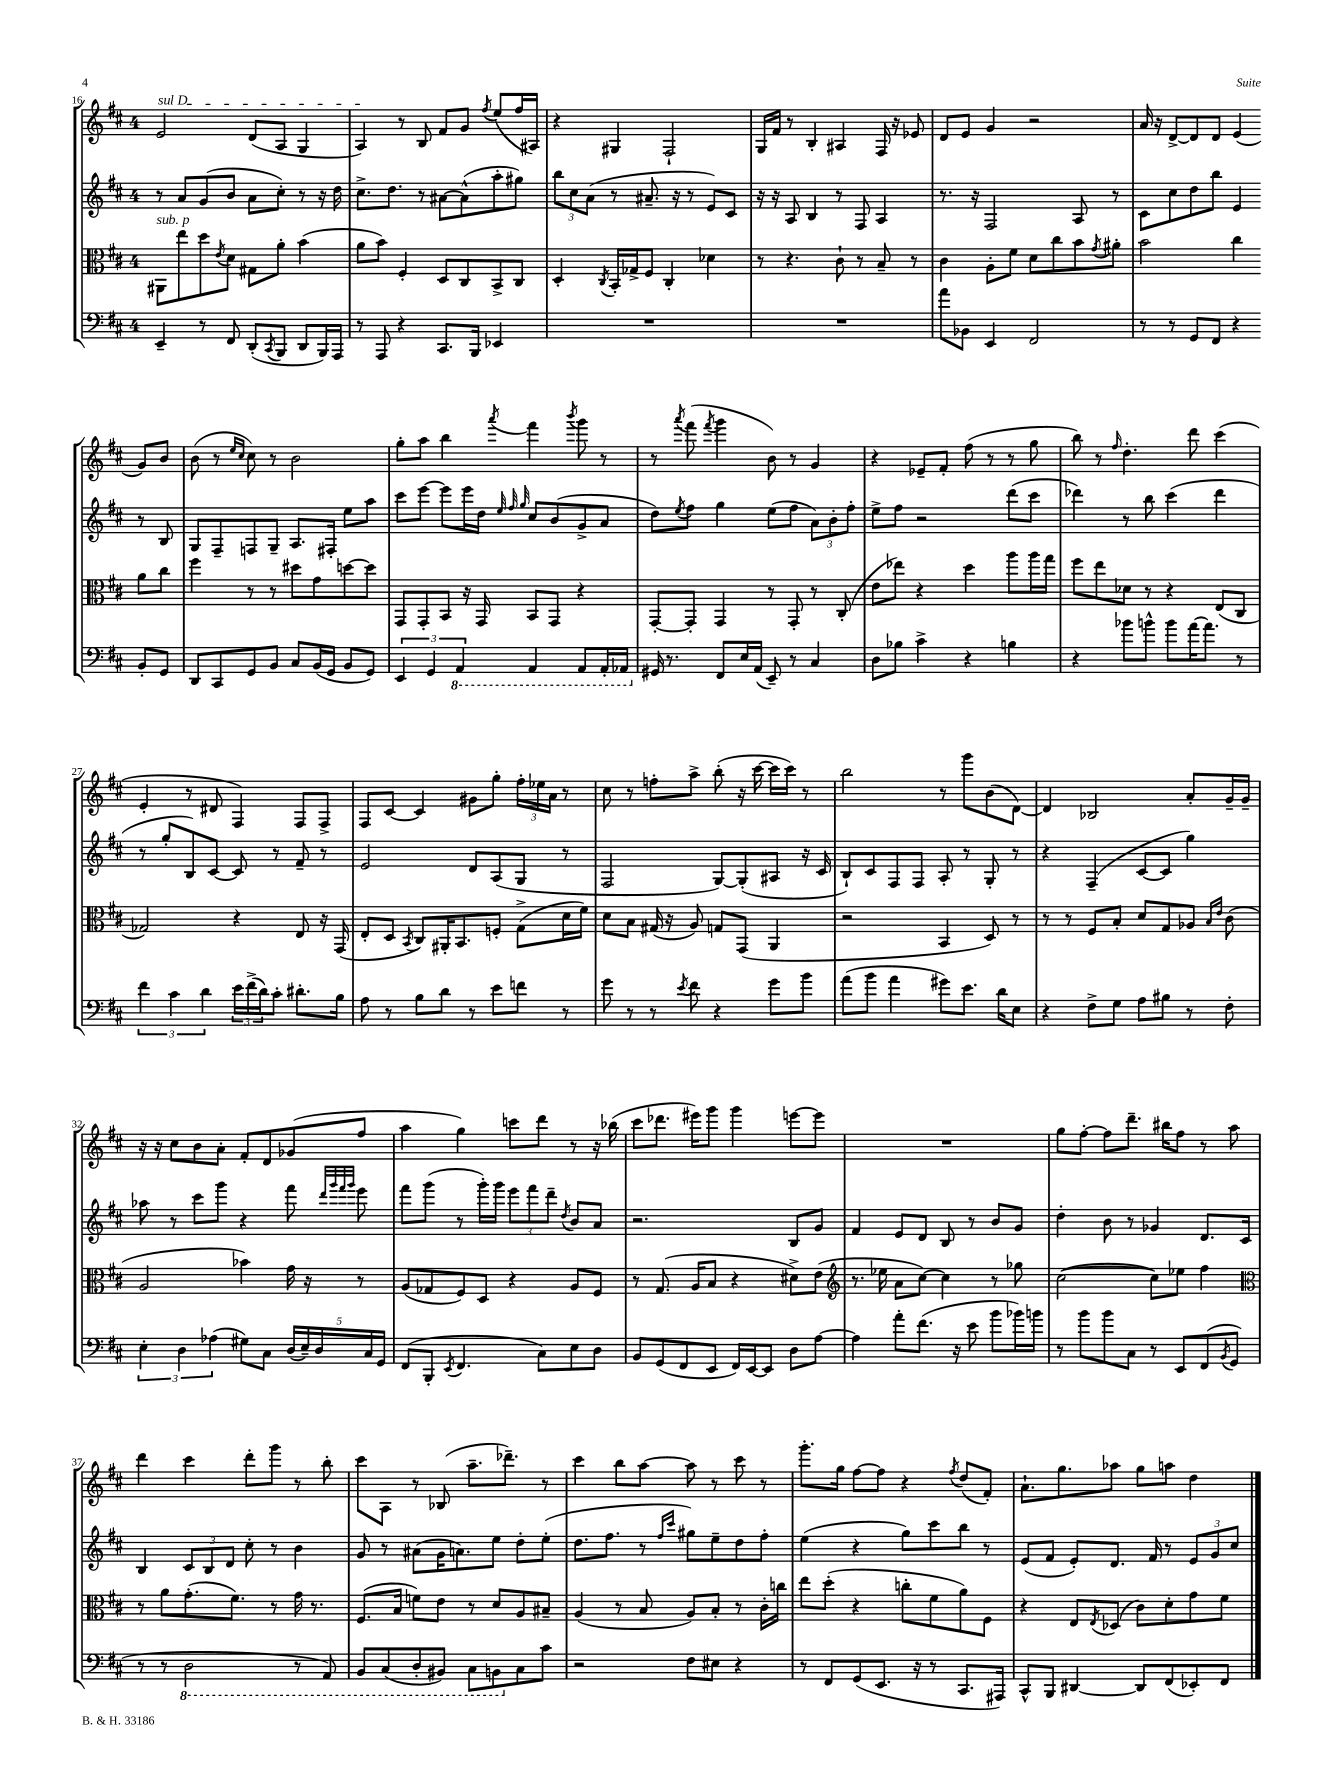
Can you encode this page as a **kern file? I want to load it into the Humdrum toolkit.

**kern	**kern	**kern	**kern
*staff4	*staff3	*staff2	*staff1
*clefF4	*clefC3	*clefG2	*clefG2
*k[f#c#]	*k[f#c#]	*k[f#c#]	*k[f#c#]
*M4/4	*M4/4	*M4/4	*M4/4
4EE~/	8AA#\L	8r	2e/
.	8ee\	8a/L	.
8r	8dd\	(8g/	.
.	8qe/	.	.
8FF#/	8d\J	8b/J	.
(8DD'/L	8G#\L	8a\L	(8d/L
8qCC#/	.	.	.
8BBB/J	8a'\J	8cc#'\J)	8A/J
8DD/L	(4b\	8r	4G/
16BBB/L)	.	16r	.
16AAA/JJ	.	16dd\	.
=	=	=	=
8r	8a\L	8.cc#^\L	4A/)
8AAA/	8b\J)	.	.
.	.	8.dd\J	.
4r	4F#'/	.	8r
.	.	8r	8B/
8.CC#/L	8D/L	[8a#\L	8f#/L
.	8C#/	(8a#^^\]	8g/J
16BBB/Jk	.	.	.
.	.	.	8qff#/
4EE-/	8BB^/	8aa'\	(8ee/L
.	8C#/J	8gg#\J)	16ff#/L
.	.	.	16A#/JJ)
=	=	=	=
1r	4D'/	12bb\L	4r
.	.	12cc#\	.
.	.	(12a\J	.
.	8qC#/	.	.
.	16BB'/LL	8r	4G#/
.	16G-^/J	.	.
.	8F#/J	8.a#~/	.
.	4C#'/	.	2F#`/
.	.	16r	.
.	.	8r	.
.	4d-\	8e/L)	.
.	.	8c#/J	.
=	=	=	=
1r	8r	16r	16G/LL
.	.	16r	16f#/JJ
.	4.r	8A/	8r
.	.	4B/	4B'/
.	8c#`\	8r	4A#/
.	8r	8F#/	.
.	8B~/	4A/	16F#/
.	.	.	16r
.	8r	.	8e-/
=	=	=	=
8a\L	4c#\	8.r	8d/L
8BB-\J	.	.	8e/J
.	.	16r	.
4EE/	8A'\L	2F#/	4g/
.	8f#\J	.	.
2FF#/	8d\L	.	2r
.	8cc#\	.	.
.	8b\	8A/	.
.	8qg/	.	.
.	8a#'\J	8r	.
=	=	=	=
8r	2b\	8c#\L	16a/
.	.	.	16r
8r	.	8cc#\	[8d^/L
8GG/L	.	8dd\	8d/]
8FF#/J	.	8bb\J	8d/J
4r	4cc#\	4e/	(4e/
8BB'/L	8a\L	8r	8g/L)
8GG/J	8cc#\J	8B/	8b/J
=	=	=	=
8DD/L	4ff#\	8G/L	(8b\
8CC#/	.	8F#~/	8r
.	.	.	16qqee/LL
.	.	.	16qqcc#/JJ
8GG/	8r	8F/	8cc#\)
8BB/J	8r	8G~/J	8r
8C#/L	8dd#\L	8.A/L	2b\
(16BB/L	8g\	.	.
16GG/JJ	.	16F#'/Jk	.
8BB/L	[8dd\	8ee\L	.
8GG/J)	8dd\]J	8aa\J	.
=	=	=	=
6EE/	8GG/L	8ccc#\L	8gg'\L
.	8GG'/	[8eee\J	8aa\J
6GG/	.	.	.
.	8BB/J	8eee\]L	4bb\
6AAA/	.	.	.
.	16r	16eee\L	.
.	16GG/	16dd\JJ	.
.	.	32qqee/	.
.	.	32qqff#/	.
.	.	32qqgg/	8qaaa/
4AAA/	8BB/L	8cc#/L	4fff#\
.	8GG/J	(8b/	.
.	.	.	8qbbb/
8AAA/L	4r	8g^/	8ggg\
16AAA'/L	.	8a/J	8r
16AAA-/JJ	.	.	.
=	=	=	=
16GG#/	[8GG'/L	8dd\L)	8r
8.r	.	.	.
.	.	8qee/	8qaaa/
.	8GG'/]J	8ff#\J	(8fff#\
.	.	.	8qfff#/
8FF#/L	4GG/	4gg\	4ggg\
16E/L	.	.	.
(16AA/JJ	.	.	.
8EE~/)	8r	(8ee\L	8b\)
8r	8GG'/	8ff#\J	8r
4C#/	8r	12a\L)	4g/
.	.	12b'\	.
.	(8C#'/	.	.
.	.	12ff#'\J	.
=	=	=	=
8D\L	8e\L	8ee^\L	4r
8B-\J	8ee-\J)	8ff#\J	.
4c#^\	4r	2r	8e-~/L
.	.	.	8f#'/J
4r	4dd\	.	(8ff#\
.	.	.	8r
4B\	8aa\L	(8ddd\L	8r
.	16aa\L	8ccc#\J	8gg\
.	16gg\JJ	.	.
=	=	=	=
4r	8ff#\L	4ddd-\)	8bb\)
.	8ee\	.	8r
.	.	.	16qqff#/
8b-\L	8d-\J	8r	4.dd'\
8b^^\J	8r	8bb\	.
8b\L	4r	(4ccc#\	.
[16a\K	.	.	8ddd\
8.a\]J	.	.	.
.	(8E/L	4ddd-\	(4ccc#\
8r	8C#/J	.	.
=	=	=	=
6f#\	2G-/)	8r	4e'/
.	.	8gg'/L	.
6c#\	.	.	.
.	.	8B/)	8r
6d\	.	.	.
.	.	[8c#/J	8d#/
24e\LL	4r	8c#/]	4F#/)
(24f#^\	.	.	.
24d\J)	.	.	.
8c#'\J	.	8r	.
8.d#'\L	8E/	8f#~/	8F#/L
.	16r	8r	8F#^/J
16B\Jk	(16GG/	.	.
=	=	=	=
8A\	8E'/L	2e/	8F#/L
8r	8D/J	.	[8c#/J
.	8qBB/	.	.
8B\L	8C#/L)	.	4c#/]
8d\J	16AA#'/K	.	.
.	8.BB/	.	.
8r	.	8d/L	8g#\L
8e\L	8F'/J	(8A/	8gg'\J
8f\J	(8G^\L	8G/J	24ff#'\LL
.	.	.	24ee-\
.	.	.	24a\JJ
8r	16d\L	8r	8r
.	16f#\JJ)	.	.
=	=	=	=
8g\	8d\L	2F#/	8cc#\
8r	8B\J	.	8r
8r	(16G#/	.	8ff'\L
.	16r	.	.
8qe/	.	.	.
8f#\	8A/)	.	8aa^\J
4r	8G/L	[8G/L)	(8bb'\
.	(8GG/J	(8G'/]	16r
.	.	.	[16ccc#\
8g\L	4AA/	8A#/J	16ccc#\]LL
.	.	.	16ccc#\JJ)
8b\J	.	16r	8r
.	.	16c#/	.
=	=	=	=
(8a\L	2r	8B`/L)	2bb\
8b\J	.	8c#/	.
4a\	.	8F#/	.
.	.	8F#/J	.
8g#\L)	4BB/	8A'/	8r
8.e\J	.	8r	8ggg\L
.	8D/)	8G'/	(8b\
16d\LK	.	.	.
8E\J	8r	8r	[8d\J)
=	=	=	=
4r	8r	4r	4d/]
.	8r	.	.
8F#^\L	8F#/L	(4F#~/	2B-/
8G\J	8B'/J	.	.
8A\L	8d/L	[8c#/L	.
8B#\J	8G/	8c#/]J	.
8r	8A-/J	4gg\)	8a'/L
.	16qqB/LL	.	.
.	16qqe/JJ	.	.
8F#'\	(8c#\	.	16g~/L
.	.	.	16g~/JJ
=	=	=	=
6E'\	2A/	8aa-\	16r
.	.	.	16r
.	.	8r	8cc#\L
6D\	.	.	.
.	.	8ccc#\L	8b\
(6A-\	.	.	.
.	.	8ggg\J	8a'\J
8G#\L)	4b-\)	4r	8f#'/L
8C#\J	.	.	8d/
(20D/LL	16g\	8fff#\	(8g-/
20E~/)	.	.	.
.	16r	.	.
20D/	.	.	.
.	.	32qqddd/LLL	.
.	.	32qqggg/	.
.	.	32qqfff#/	.
.	.	32qqggg/JJJ	.
.	8r	8eee\	8ff#/J
20C#/	.	.	.
20GG/JJ	.	.	.
=	=	=	=
(8FF#/L	(8A/L	8fff#\L	4aa\
8BBB'/J	8G-/	(8ggg\J	.
8qEE/	.	.	.
4.FF#/	8F#/)	8r	4gg\)
.	8D/J	16ggg'\LL)	.
.	.	16ggg\JJ	.
.	4r	12eee\L	8ccc\L
.	.	12fff#\	.
8C#\L)	.	.	8ddd\J
.	.	12ddd~\J	.
.	.	8qdd/	.
8E\	8A/L	8b/L	8r
8D\J	8F#/J	8a/J	16r
.	.	.	(16bb-\
=	=	=	=
8BB/L	8r	2.r	8ccc#\L
(8GG/	(8.G/	.	8.ddd-\J
8FF#/	.	.	.
.	16A/LK	.	16eee#\LK)
8EE/J	8B/J	.	8ggg\J
16FF#/LL)	4r	.	4ggg\
[16EE/J	.	.	.
8EE/]J	.	.	.
8D\L	8d#^\L)	8B/L	[8eee\L
[8A\J	(8e\J	8g/J	8eee\]J
=	=	=	=
*	*clefG2	*	*
4A\]	8.r	4f#/	1r
.	16ee-\	.	.
8a'\L	8a\L	8e/L	.
(8.f#\J	[8cc#\J)	8d/J	.
.	4cc#\]	8B/	.
16r	.	.	.
8e\	.	8r	.
8b\L	8r	8b/L	.
16b-\L)	8gg-\	8g/J	.
16b\JJ	.	.	.
=	=	=	=
8r	([2cc#\	4dd'\	8gg\L
8b\L	.	.	[8ff#'\J
8b\	.	8b\	8ff#\]L
8C#\J	.	8r	8.ddd~\J
8r	8cc#\]L)	4g-/	.
.	.	.	16bb#\LK
8EE/L	8ee-\J	.	8ff#\J
(8FF#/	4ff#\	8.d/L	8r
8qBB/	.	.	.
8GG/J	.	.	8aa\
.	.	16c#/Jk	.
=	=	=	=
*	*clefC3	*	*
8r	8r	4B/	4ddd\
8r	8a\L	.	.
2DD\	(8.g'\	12c#/L	4ccc#\
.	.	12B/	.
.	.	12d/J	.
.	8.f#\J)	.	.
.	.	8cc#'\	8ddd'\L
.	8r	8r	8ggg\J
8r	16g\	4b\	8r
.	8.r	.	.
8AAA/)	.	.	8bb'\
=	=	=	=
8BBB/L	(8.F#/L	8g/	8ccc#\L
(8CC#/	.	8r	8A\J
.	16B/Jk	.	.
8DD'/	8f\L)	(8a#\L	8r
8BBB#/J)	8e\J	16g\K	(8B-/
.	.	8.a\)	.
8CC#\L	8r	.	8.aa~\L
8BBB\	8d/L	8ee\J	.
.	.	.	8.ddd-~\J)
8C#\	8A/	8dd'\L	.
8c#\J	8B#~/J	(8ee'\J	8r
=	=	=	=
2r	(4A/	8.dd\L	4ccc#\
.	.	8.ff#\J	.
.	8r	.	8bb\L
.	8B/	8r	[8aa\J
.	.	16qqff#/LL	.
.	.	16qqccc#/JJ	.
8F#\L	8A/L)	8gg#\L)	8aa\]
8E#\J	8B'/J	8ee~\	8r
4r	8r	8dd\	8ccc#\
.	16c#'\LL	8ff#'\J	8r
.	16cc\JJ	.	.
=	=	=	=
8r	8ee\L	(4ee\	8.ggg'\L
8FF#/L	(8dd'\J	.	.
.	.	.	16gg\Jk
(8GG/	4r	4r	[8ff#\L
8.EE/J	.	.	8ff#\]J
.	8cc'\L	8gg\L)	4r
16r	.	.	.
8r	8f#\	8ccc#\	.
.	.	.	8qff#/
8.CC#/L	8a\)	8bb\J	(8dd/L
.	8F#\J	8r	8f#'/J)
16AAA#/Jk)	.	.	.
=	=	=	=
8CC#^^/L	4r	(8e/L	8.a`\L
8BBB/J	.	8f#/J	.
.	.	.	8.gg\
[4DD#/	8E/L	8e'/L)	.
.	8qE/	.	.
.	(8D-/J	8.d/J	8aa-\J
8DD#/]L	8c#\L)	.	8gg\L
.	.	16f#/	.
(8FF#/	8d'\	8r	8aa\J
8EE-'/)	8g\	12e/L	4dd\
.	.	12g/	.
8FF#/J	8f#\J	.	.
.	.	12cc#/J	.
==	==	==	==
*-	*-	*-	*-
